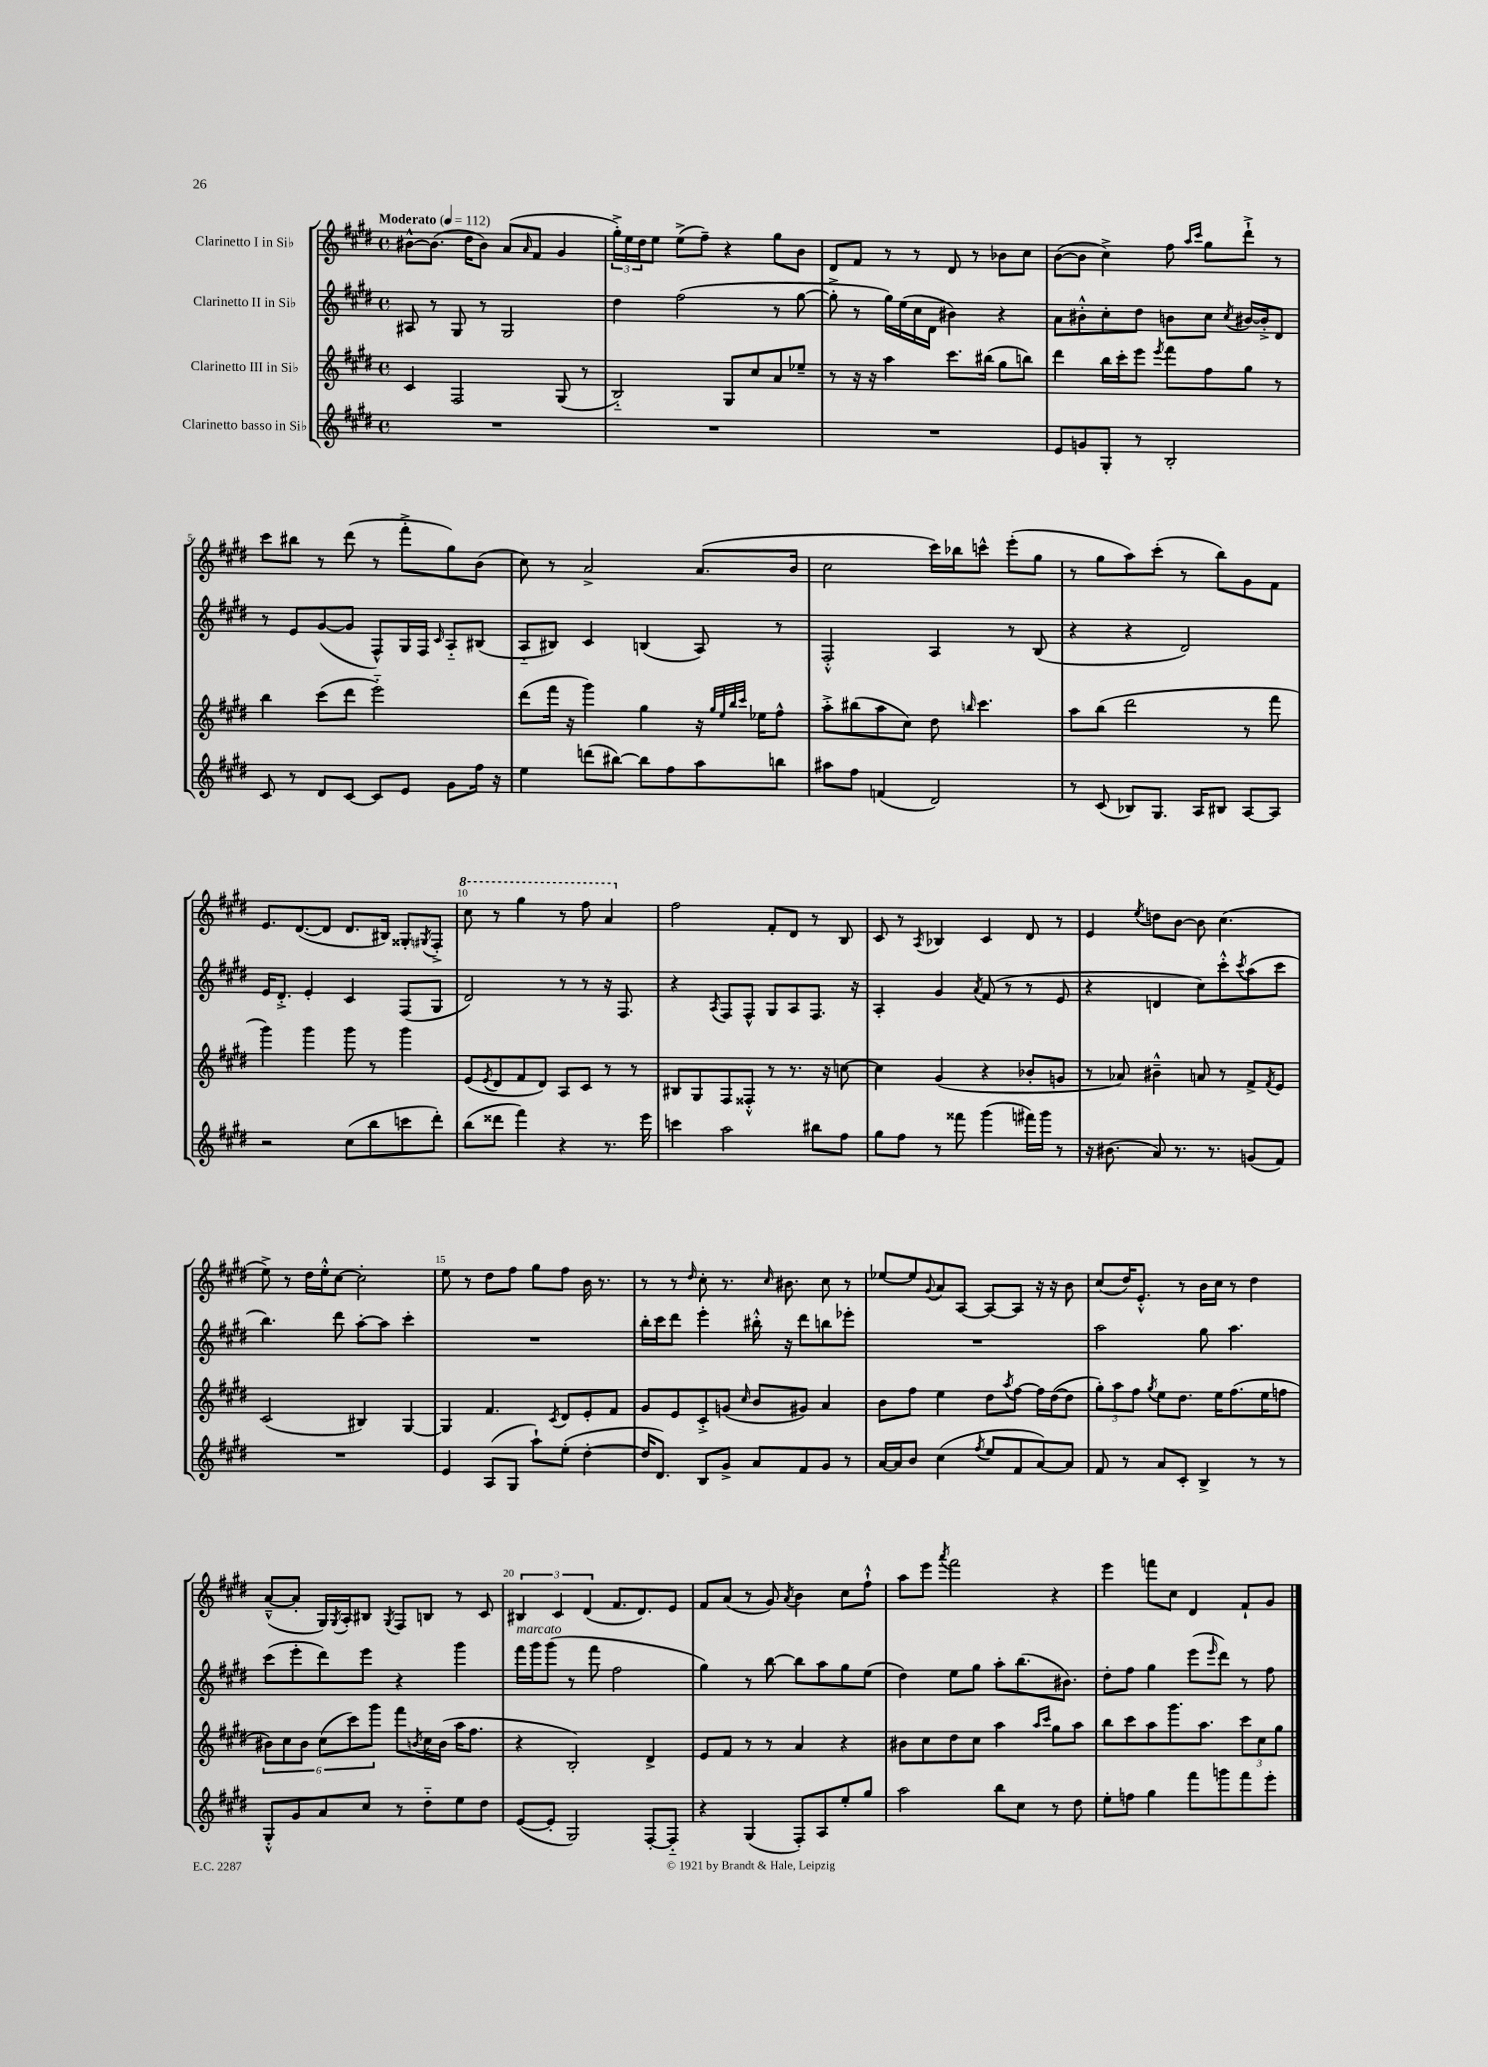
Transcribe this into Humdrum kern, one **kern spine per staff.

**kern	**kern	**kern	**kern
*staff4	*staff3	*staff2	*staff1
*clefG2	*clefG2	*clefG2	*clefG2
*k[f#c#g#d#]	*k[f#c#g#d#]	*k[f#c#g#d#]	*k[f#c#g#d#]
*M4/4	*M4/4	*M4/4	*M4/4
*met(c)	*met(c)	*met(c)	*met(c)
*MM112	*MM112	*MM112	*MM112
1r	4c#	8A#	[8b#^^
.	.	8r	(8.b#]
.	2F#	8G#	.
.	.	.	16dd#
.	.	8r	8b#)
.	.	2G#	(8a
.	.	.	16qqa
.	.	.	8f#
.	(8G#	.	4g#
.	8r	.	.
=	=	=	=
1r	2B'~)	4dd#	24gg#'^)
.	.	.	24ee
.	.	.	24dd#
.	.	.	8ee
.	.	(2ff#	(8ee^
.	.	.	8ff#~)
.	8G#	.	4r
.	8cc#	.	.
.	8a	8r	8gg#
.	8ee-~	[8gg#	8b
=	=	=	=
1r	8r	8gg#'^]	8d#
.	16r	8r	8f#
.	16r	.	.
.	4aa	16gg#)	8r
.	.	(16ee	.
.	.	16cc#	8r
.	.	16d#	.
.	8.ccc#	4b#)	8d#
.	.	.	8r
.	(16bb#	.	.
.	8gg#	4r	8b-
.	8bb)	.	8cc#
=	=	=	=
8e	4ddd#	8a	([8b
8g	.	8b#'^^	8b]
8G#'	16bb	8cc#'	4cc#^)
.	16ccc#'	.	.
8r	8eee	8dd#	.
.	8qeee	.	.
2B'	8fff#	8b	8ff#
.	.	.	16qqaa
.	.	.	16qqccc#
.	8ff#	8cc#	8gg#
.	.	8qcc#	.
.	8gg#	[16b#	8ddd#`^
.	.	16b#'^]	.
.	8r	8d#	8r
=	=	=	=
8c#	4bb	8r	8ccc#
8r	.	8e	8bb#
8d#	(8ccc#	([8g#	8r
[8c#	8ddd#	8g#]	(8ddd#
8c#]	2eee'~)	8F#^^)	8r
8e	.	16G#	8fff#'^
.	.	16F#	.
.	.	16qqc#	.
8g#	.	8A'~	8gg#)
16ff#	.	(8B#	(8b
16r	.	.	.
=	=	=	=
4ee	(8ddd#	8A'~	8cc#)
.	16fff#	8B#)	8r
.	16r	.	.
(8ddd	4ggg#)	4c#	2a^
[8bb#)	.	.	.
8bb#]	4gg#	(4B	.
8ff#	.	.	.
8aa	16r	8A)	(8.a
.	32qqgg#	.	.
.	32qqee	.	.
.	32qqbb	.	.
.	32qqccc#	.	.
.	16ee-	.	.
8bb	8ff#^^	8r	.
.	.	.	16b
=	=	=	=
8aa#	8aa'^	2F#'^^	2cc#
8ff#	(8bb#	.	.
(4f	8aa	.	.
.	8cc#)	.	.
2d#)	8dd#	4A	16ccc#)
.	.	.	16bb-
.	16qqbb	.	.
.	4.ccc#	.	8ccc^^
.	.	8r	(8eee'
.	.	(8B	8gg#
=	=	=	=
8r	8aa	4r	8r
(8c#	(8bb	.	8gg#
8B-)	2ddd#	4r	8aa)
8.G#	.	.	(8ccc#'
.	.	2d#)	8r
16A	.	.	.
8B#	.	.	8bb)
[8A	8r	.	8g#
8A]	8fff#	.	8f#
=	=	=	=
2r	4ggg#)	16e	8.e
.	.	8.d#'^	.
.	.	.	([8.d#
.	4ggg#	4e'	.
.	.	.	8d#]
(8cc#	8ggg#	4c#	8.d#
8bb	8r	.	.
.	.	.	16B#)
8ccc	4ggg#	(8F#	8G##'
.	.	.	8qG#
8ddd#')	.	8G#	8F#'^
=	=	=	=
(8bb	(8e	2d#)	8ccc#
.	8qe	.	.
8ddd##	8d#	.	8r
4fff#)	8f#	.	4ggg#
.	8d#)	.	.
4r	8A	8r	8r
.	8c#	8r	8fff#
8.r	8r	16r	4aa
.	.	8.F#	.
.	8r	.	.
16eee	.	.	.
=	=	=	=
4ccc	8B#	4r	2ff#
.	8G#	.	.
.	.	8qA	.
2aa	8F#	8F#	.
.	8F##'^^	8F#^^	.
.	8r	8G#	8f#'
.	8.r	8A	8d#
8bb#	.	8.F#	8r
.	16r	.	.
8ff#	[8cc	.	8B
.	.	16r	.
=	=	=	=
8gg#	4cc]	4A'	8c#
8ff#	.	.	8r
.	.	.	8qA
8r	(4g#	4g#	4B-
8fff##	.	.	.
.	.	8qa	.
(4ggg#	4r	(8f#	4c#
.	.	8r	.
16fff#)	8b-'	8r	8d#
16ggg#	.	.	.
8r	8g	8e	8r
=	=	=	=
16r	8r	4r	4e
(8.b#	.	.	.
.	8a-)	.	.
.	.	.	8qee
8a)	4b#~^^	4d	8dd
8.r	.	.	[8b
.	8a	8cc#)	8b]
8.r	.	.	.
.	8r	8ccc#'^^	(4.cc#
.	.	8qccc#	.
(8g	8f#^	(8aa	.
.	8qf#	.	.
8f#)	8e	8ccc#	.
=	=	=	=
1r	(2c#	4.bb)	8ee^)
.	.	.	8r
.	.	.	16dd#
.	.	.	16ee'^^
.	.	8ddd#	[8cc#
.	4B#)	[8aa'	2cc#']
.	.	8aa]	.
.	[4G#	4ccc#'	.
=	=	=	=
4e	4G#]	1r	8ee
.	.	.	8r
(8A	4.f#	.	8dd#
8G#	.	.	8ff#
8aa`)	.	.	8gg#
.	8qc#	.	.
(8ee'	8d#	.	8ff#
[4dd#'	8e'	.	16b
.	.	.	8.r
.	8f#	.	.
=	=	=	=
16dd#]	8g#	16bb'	8r
8.d#)	.	16ccc#	.
.	8e	8ddd#	8r
.	.	.	16qqdd#
8B	8c#'^	4eee'	8cc#'
8g#^	(8g	.	8.r
.	16qqcc#	.	.
8a	8b	16bb#'^^	.
.	.	.	16qqcc#
.	.	16r	8.b#
8f#	8g#)	8ddd#	.
8g#	4a	8bb	8cc#
8r	.	8eee-'	8r
=	=	=	=
[16a	8b	1r	[8ee-
16a]	.	.	.
8b	8ff#	.	8ee-]
.	.	.	8qqg#
(4cc#	4ee	.	8a
.	.	.	[8A
8qff#	.	.	.
8ee	8dd#	.	8A_
.	8qaa	.	.
8f#	[8ff#	.	8A]
[8a)	16ff#]	.	16r
.	([16dd#	.	16r
8a]	8dd#]	.	8b
=	=	=	=
8f#	12gg#')	2aa	(8cc#
.	12aa	.	.
8r	.	.	16dd#)
.	12ff#	.	.
.	.	.	8.e'^^
.	8qgg#	.	.
8a	8ee	.	.
8c#'	8.dd#	.	8r
4B^	.	8gg#	16b
.	16ee	.	16cc#
.	(8.ff#	4.aa	8r
8r	.	.	4dd#
.	16ee	.	.
8r	8ff	.	.
=	=	=	=
8G#'^^	12b#)	(8ccc#	([8a~^^
.	12cc#	.	.
8g#	.	8eee'	8a']
.	12b#	.	.
8a	(12cc#	8ddd#)	16G#)
.	.	.	8qG#
.	.	.	16A'
.	12ccc#)	.	.
8cc#	.	8eee	8B#
.	12ggg#	.	.
.	.	.	8qG#
8r	8fff#	4r	8F#
.	8qb	.	.
8dd#'~	16cc#	.	8B
.	(16b	.	.
8ee	16aa	4ggg#	8r
.	8.ff#	.	.
8dd#	.	.	8c#
=	=	=	=
([8e	4r	16fff#	6B#
.	.	16ggg#	.
8e']	.	(8ggg#	.
.	.	.	6c#
2G#)	2B')	8r	.
.	.	.	(6d#
.	.	8fff#	.
.	.	2ff#	8.f#
.	.	.	8.d#)
[8F#'	4d#^	.	.
8F#'~]	.	.	8e
=	=	=	=
4r	8e	4gg#)	8f#
.	8f#	.	(8a
(4G#	8r	8r	8r
.	8r	[8bb	8g#)
.	.	.	8qa
8F#')	4a	8bb]	4b
8A	.	8aa	.
8ee'	4r	8gg#	8cc#
8gg#	.	(8ee	8ff#`^^
=	=	=	=
2aa	8b#	4dd#)	8aa
.	8cc#	.	8eee
.	.	.	8qaaa
.	8dd#	8ee	2fff#
.	8cc#	8gg#	.
8bb	4aa	8aa'	.
8cc#	.	(8.bb	.
.	16qqaa	.	.
.	16qqccc#	.	.
8r	8gg#	.	4r
.	.	8.b#)	.
8dd#	8aa	.	.
=	=	=	=
8ee'	8bb	8dd#'	4eee
8ff	8ccc#	8ff#	.
4gg#	8aa	4gg#	8fff
.	8.ggg#	.	8cc#
8fff#	.	(8eee	4d#
.	8.aa	.	.
.	.	16qqeee	.
8ggg	.	8ddd#)	.
8fff#	12ccc#	8r	8f#`
.	12cc#	.	.
8eee'	.	8ff#	8g#
.	12gg#	.	.
==	==	==	==
*-	*-	*-	*-
